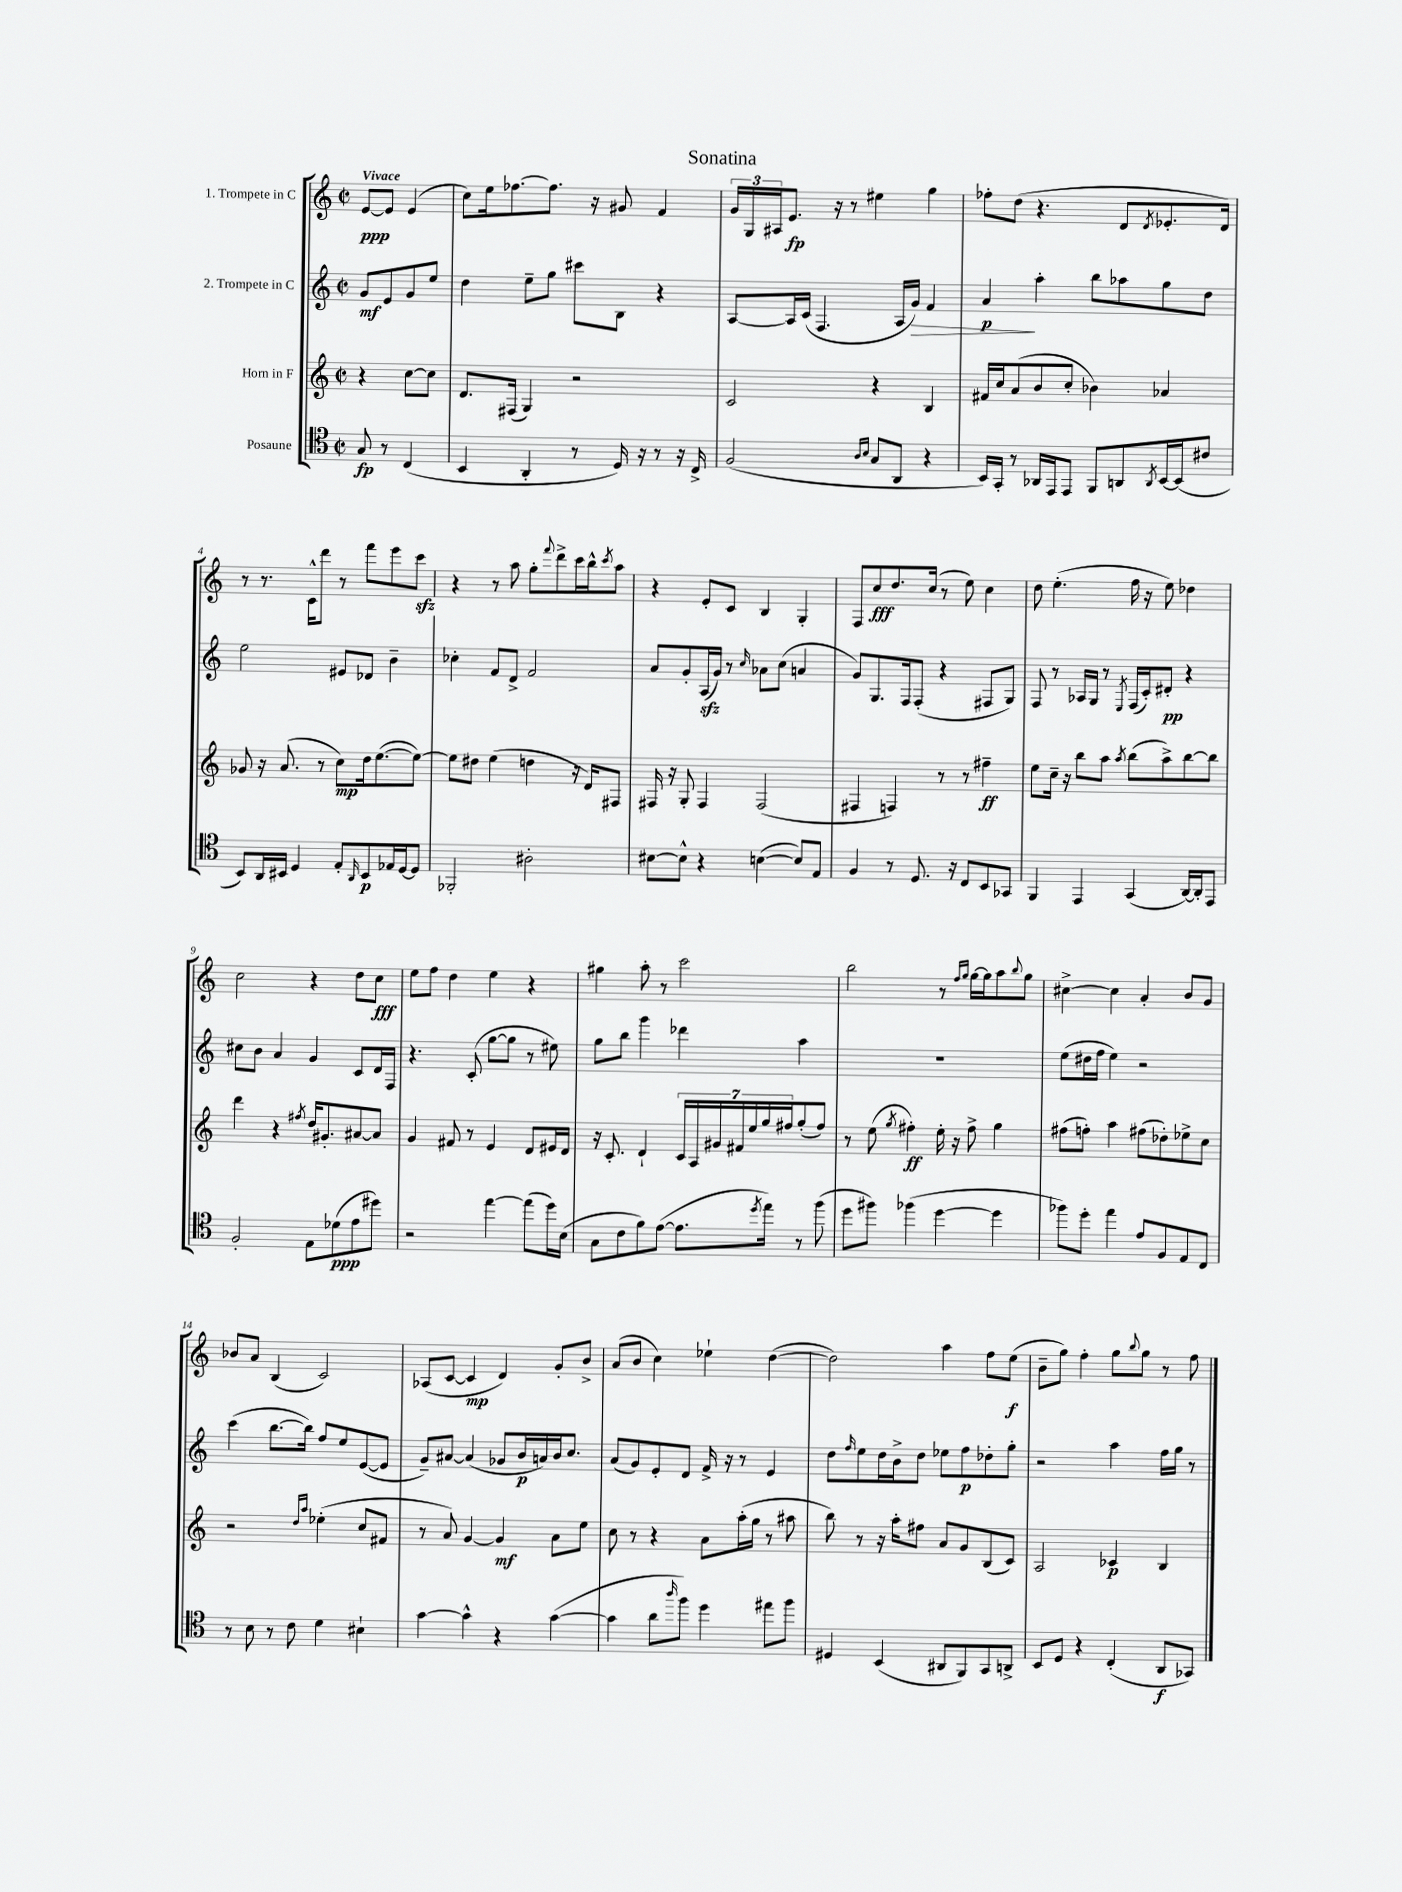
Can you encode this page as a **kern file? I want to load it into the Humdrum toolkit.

**kern	**kern	**kern	**kern
*staff4	*staff3	*staff2	*staff1
*clefC4	*clefG2	*clefG2	*clefG2
*k[]	*k[]	*k[]	*k[]
*M2/2	*M2/2	*M2/2	*M2/2
*met(c|)	*met(c|)	*met(c|)	*met(c|)
8G	4r	8g	[8e
8r	.	8e	8e]
(4C	[8cc	8g	(4e
.	8cc]	8ee	.
=	=	=	=
4BB	8.d	4dd	8cc)
.	.	.	16ee
.	(16F#	.	[8.ff-
4AA'	4G)	8ee~	.
.	.	8gg	8.ff-]
8r	2r	8ccc#	.
.	.	.	16r
16D)	.	8B	8g#
16r	.	.	.
8r	.	4r	4f
16r	.	.	.
16C^	.	.	.
=	=	=	=
(2F	2c	[8A	24g
.	.	.	24G
.	.	.	24A#
.	.	16A]	8.e
.	.	(16c	.
.	.	4.F	.
.	.	.	16r
.	.	.	8r
16qqA	.	.	.
16qqB	.	.	.
8G	4r	.	4ee#
8AA	.	16A	.
.	.	16g)	.
4r	4B	4f	4gg
=	=	=	=
16BB)	16f#	4a	8ff-'
16GG'	16cc	.	.
8r	(8a	.	(8dd
16AA-	8b	4aa'	4.r
16EE	.	.	.
8EE	8cc'	.	.
8FF	4b-)	8bb	.
8AA	.	8aa-	8d
8qAA	.	.	8qd
[16BB	4a-	8gg	8.e-'
(16BB]	.	.	.
8c#	.	8dd	.
.	.	.	16d)
=	=	=	=
8BB)	8g-	2ee	8r
16AA	16r	.	8.r
16BB#	(8.a	.	.
4D	.	.	.
.	.	.	16c^^
.	8r	.	8ddd
8E'	8cc)	8e#	8r
16qqAA	.	.	.
8BB#	16dd	8d-	8fff
.	([8.ee	.	.
16E-	.	4b~	8eee
[16D	.	.	.
8D]	8ee_)	.	8ccc
=	=	=	=
2FF-'	8ee]	4cc-'	4r
.	8dd#	.	.
.	(4ee	8f	8r
.	.	8d^	8aa
2A#'	4dd	2f	8gg'
.	.	.	8qqfff
.	.	.	8ddd^
.	16r	.	16ccc
.	16d)	.	16bb^^
.	.	.	8qccc
.	8F#	.	8aa
=	=	=	=
[8B#	16F#	8a	4r
.	16r	.	.
8B#^^]	8G'	8g'	.
4r	4F#	(16A	8e'
.	.	16g)	.
.	.	8r	8c
.	.	16qqcc	.
([4B	(2F#	8a-	4B
.	.	(8cc	.
8B])	.	4a	4G'
8E	.	.	.
=	=	=	=
4F	4F#	8g)	8F
.	.	8.G	8cc
8r	4F)	.	8.dd
.	.	16F	.
8.D	.	(8F'	.
.	.	.	(16cc
.	8r	4r	8r
16r	.	.	.
8C	8r	.	8ee)
8BB	4ff#~	8F#	4cc
8GG-	.	8G)	.
=	=	=	=
4FF	8ee	8F	8dd
.	16cc~	8r	(4.ee'
.	16r	.	.
4EE	8bb	16A-	.
.	.	16G	.
.	8aa	8r	.
.	8qaa	8qE	.
(4GG	(8bb	(16F	16ff
.	.	16c')	16r
.	8aa^)	8d#'	8ee)
[16AA)	[8bb	4r	4dd-
16AA']	.	.	.
8EE	8bb]	.	.
=	=	=	=
2F'	4ddd	8cc#	2cc
.	.	8b	.
.	4r	4a	.
.	8qff#	.	.
8E	16dd	4g	4r
.	8.g#'	.	.
(8d-	.	.	.
8e	[8a#	8c	8dd
8dd#)	8a#]	16d	8cc
.	.	16F	.
=	=	=	=
2r	4g	4.r	8ee
.	.	.	8ff
.	8f#	.	4dd
.	8r	(8c'	.
[4ee	4e	[8gg	4ee
.	.	8gg]	.
(8ee]	8d	8r	4r
16dd)	16e#	8ee#)	.
(16B	16d	.	.
=	=	=	=
8G	16r	8gg	4gg#
.	8.c'	.	.
8c	.	8bb	.
8f)	4d`	4ggg	8aa'
([8e	.	.	8r
8.e]	28c	4ddd-	2ccc
.	28A	.	.
.	28g#	.	.
.	28f#	.	.
.	28ee	.	.
.	28gg	.	.
8qdd	.	.	.
16ee)	.	.	.
.	28ff#	.	.
8r	(8gg'	4aa	.
(8ff	8ff#)	.	.
=	=	=	=
8dd	8r	1r	2bb
8ff#)	(8ee	.	.
.	8qgg	.	.
(4ff-	4ff#')	.	.
[4dd	16ee'	.	8r
.	16r	.	.
.	.	.	16qqff
.	.	.	16qqgg
.	8ff#^	.	[16gg
.	.	.	16gg]
4dd]	4gg	.	8aa
.	.	.	8qqbb
.	.	.	8gg
=	=	=	=
8ff-)	(8ff#	(8ee	[4cc#^
8dd'	8ff')	16dd#	.
.	.	16ff	.
4ee	4aa	4ee)	4cc#]
8e	(8ff#	2r	4a'
8F	8dd-')	.	.
8E	8ee-^	.	8b
8C	8cc	.	8g
=	=	=	=
8r	2r	(4ccc	8b-
8B	.	.	8a
8r	.	[8.bb	(4B
8c	.	.	.
.	.	16bb])	.
.	16qqdd	.	.
.	16qqaa	.	.
4d	(4ee-'	8ff	2c)
.	.	8ee	.
4B#`	8cc	([8e	.
.	8f#	8e]	.
=	=	=	=
[4g	8r	8g~)	(8A-
.	8a)	[8a#	[8c
4g^^]	[4g	(4a#]	4c]
4r	4g]	8g-	4d)
.	.	16b	.
.	.	16a)	.
([4g	8a	16b	8g'
.	.	8.cc	.
.	8ee	.	8b^
=	=	=	=
4g]	8cc	(8a	(8a
.	8r	8g)	8b
8a	4r	8e'	4cc)
16qqaa	.	.	.
8ff)	.	8d	.
4dd	8a	16f^	4ee-`
.	.	16r	.
.	(16aa'	8r	.
.	16gg	.	.
8ee#	8r	4e	([4dd
8ff	8aa#	.	.
=	=	=	=
4D#	8bb)	8dd	2dd])
.	.	16qqff	.
.	8r	8ee	.
(4BB	16r	16dd	.
.	16aa'	16b^	.
.	8ff#	8dd	.
8AA#	8a	8ee-	4aa
8FF)	8g	8ff	.
8GG	(8B	8dd-'	8ff
8AA^	8c)	8gg'	(8ee
=	=	=	=
8BB	2A	2r	8b~
8D	.	.	8gg)
4r	.	.	4ff'
(4C'	4c-	4aa	8gg
.	.	.	8qqbb
.	.	.	8gg
8AA	4B	16ff	8r
.	.	16gg	.
8GG-)	.	8r	8ff
==	==	==	==
*-	*-	*-	*-
